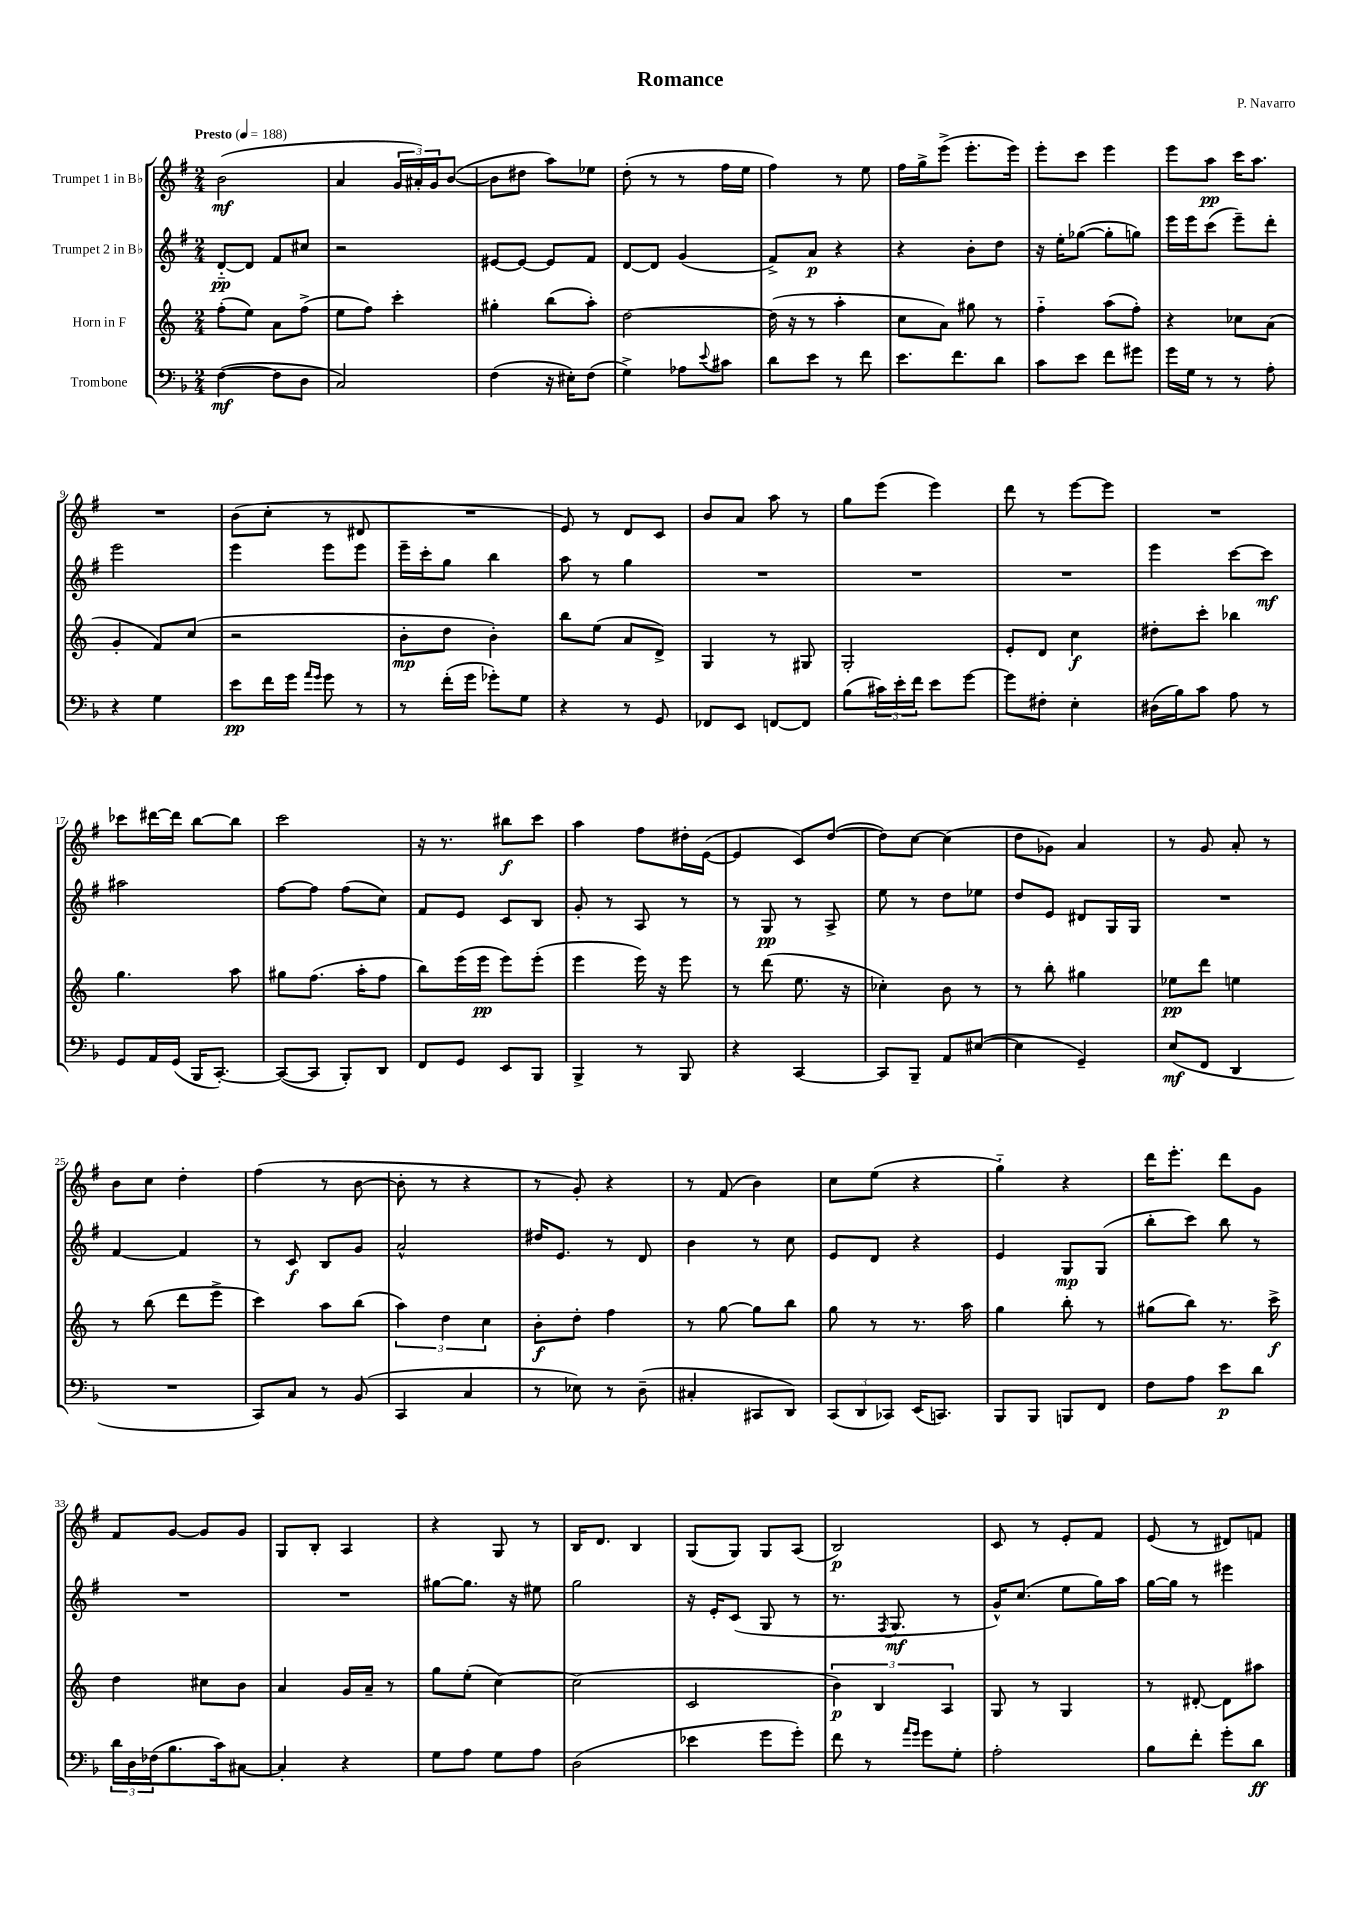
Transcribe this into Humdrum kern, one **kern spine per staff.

**kern	**kern	**kern	**kern
*staff4	*staff3	*staff2	*staff1
*clefF4	*clefG2	*clefG2	*clefG2
*k[b-]	*k[]	*k[f#]	*k[f#]
*M2/4	*M2/4	*M2/4	*M2/4
*MM188	*MM188	*MM188	*MM188
([4F\	(8ff'\L	[8d'~/L	(2b\
.	8ee\J)	8d/]J	.
8F\]L	8a\L	8f#/L	.
8D\J	(8ff^\J	8cc#/J	.
=	=	=	=
2C/)	8ee\L	2r	4a/
.	8ff\J)	.	.
.	4ccc'\	.	24g/LL
.	.	.	24a#'/)
.	.	.	24g/J
.	.	.	([8b/J
=	=	=	=
(4F\	4gg#'\	[8e#/L	8b\]L
.	.	8e#/_J	8dd#\J
16r	(8bb\L	8e#/]L	8aa\L)
16E#'\LK)	.	.	.
(8F\J	8aa'\J)	8f#/J	8ee-\J
=	=	=	=
4G^\)	[2dd\	[8d/L	(8dd'\
.	.	8d/]J	8r
8A-\L	.	(4g/	8r
8qqe/	.	.	.
8c#\J	.	.	16ff#\LL
.	.	.	16ee\JJ
=	=	=	=
8d\L	(16dd\]	8f#^/L)	4ff#\)
.	16r	.	.
8e\J	8r	8a/J	.
8r	4aa'\	4r	8r
8f\	.	.	8ee\
=	=	=	=
8.e\L	8cc\L	4r	16ff#\LL
.	.	.	16gg^\J
.	8a\J)	.	(8eee^\J
8.f\	.	.	.
.	8gg#\	8b'\L	8.eee'\L
8d\J	8r	8dd\J	.
.	.	.	16eee\Jk)
=	=	=	=
8c\L	4ff'~\	16r	8eee'\L
.	.	16ee'\LK	.
8e\J	.	([8gg-\J	8ccc\J
8f\L	(8aa\L	8gg-'\]L	4eee\
8g#\J	8ff'\J)	8gg\J)	.
=	=	=	=
16g\LL	4r	16eee\LL	8eee\L
16G\JJ	.	16eee\J	.
8r	.	(8ccc\J	8aa\J
8r	8cc-\L	8eee~\L)	16ccc\LK
.	.	.	8.aa\J
8A'\	(8a\J	8ddd'\J	.
=	=	=	=
4r	4g'/	2eee\	2r
4G\	8f/L)	.	.
.	(8cc/J	.	.
=	=	=	=
8e\L	2r	4eee\	(8b\L
16f\L	.	.	8cc'\J
16g\JJ	.	.	.
16qqa/LL	.	.	.
16qqg/JJ	.	.	.
8g\	.	8eee\L	8r
8r	.	8eee\J	8d#/
=	=	=	=
8r	8b'\L	16eee~\LL	2r
.	.	16ccc'\J	.
(16f'\LL	8dd\J	8gg\J	.
16g\JJ	.	.	.
8g-'\L)	4b'\)	4bb\	.
8G\J	.	.	.
=	=	=	=
4r	8bb\L	8aa\	8e/)
.	(8ee\J	8r	8r
8r	8a/L	4gg\	8d/L
8GG/	8d^/J)	.	8c/J
=	=	=	=
8FF-/L	4G/	2r	8b/L
8EE/J	.	.	8a/J
[8FF/L	8r	.	8aa\
8FF/]J	8G#/	.	8r
=	=	=	=
(8B-\L	2G'/	2r	8gg\L
24c#\L)	.	.	(8eee\J
24e'\	.	.	.
24f\JJ	.	.	.
8e\L	.	.	4eee\)
[8g\J	.	.	.
=	=	=	=
8g\]L	8e'/L	2r	8ddd\
8F#'\J	8d/J	.	8r
4E'\	4cc\	.	[8eee\L
.	.	.	8eee\]J
=	=	=	=
(16D#\LL	8dd#'\L	4eee\	2r
16B-\J)	.	.	.
8c\J	8ccc'\J	.	.
8A\	4bb-\	[8ccc\L	.
8r	.	8ccc\]J	.
=	=	=	=
8GG/L	4.gg\	2aa#\	8ccc-\L
16AA/L	.	.	[16ddd#\L
(16GG/JJ	.	.	16ddd#\]JJ
16BBB-/LK	.	.	[8bb\L
[8.CC'/J)	.	.	.
.	8aa\	.	8bb\]J
=	=	=	=
(8CC/_L	8gg#\L	[8ff#\L	2ccc\
8CC/]J	(8.ff\J	8ff#\]J	.
8BBB-'/L)	.	(8ff#\L	.
.	16aa'\LK	.	.
8DD/J	8ff\J	8cc\J)	.
=	=	=	=
8FF/L	8bb\L)	8f#/L	16r
.	.	.	8.r
8GG/J	(16eee\L	8e/J	.
.	16eee\JJ	.	.
8EE/L	8eee\L)	8c/L	8bb#\L
8BBB-/J	(8eee'\J	8B/J	8ccc\J
=	=	=	=
4BBB-^/	4eee\	8g'/	4aa\
.	.	8r	.
8r	16eee\)	8A/	8ff#\L
.	16r	.	.
8BBB-/	8eee\	8r	16dd#'\L
.	.	.	([16e\JJ
=	=	=	=
4r	8r	8r	4e/]
.	(8ddd\	8G/	.
[4CC/	8.ee\	8r	8c/L)
.	.	8A^/	([8dd/J
.	16r	.	.
=	=	=	=
8CC/]L	4cc-'\)	8ee\	8dd\]L)
8BBB-~/J	.	8r	[8cc\J
8AA/L	8b\	8dd\L	(4cc\]
([8E#/J	8r	8ee-\J	.
=	=	=	=
4E#\]	8r	8dd/L	8dd\L
.	8bb'\	8e/J	8g-\J)
4GG~/)	4gg#\	8d#/L	4a/
.	.	16G/L	.
.	.	16G/JJ	.
=	=	=	=
(8E/L	8ee-\L	2r	8r
8FF/J	8ddd\J	.	8g/
4DD/	4ee\	.	8a'/
.	.	.	8r
=	=	=	=
2r	8r	[4f#/	8b\L
.	(8bb\	.	8cc\J
.	8ddd\L	4f#/]	4dd'\
.	8eee^\J	.	.
=	=	=	=
8CC/L)	4ccc\)	8r	(4ff#\
8C/J	.	8c/	.
8r	8aa\L	8B/L	8r
(8BB-/	(8bb\J	8g/J	[8b\
=	=	=	=
4CC/	6aa\)	2a^^/	8b'\]
.	.	.	8r
.	6dd\	.	.
4C/	.	.	4r
.	6cc\	.	.
=	=	=	=
8r	8b'\L	16dd#/LK	8r
.	.	8.e/J	.
8E-\)	8dd'\J	.	8g'/)
8r	4ff\	8r	4r
(8D~\	.	8d/	.
=	=	=	=
4C#'/	8r	4b\	8r
.	[8gg\	.	(8f#/
8CC#/L	8gg\]L	8r	4b\)
8DD/J)	8bb\J	8cc\	.
=	=	=	=
(12CC/L	8gg\	8e/L	8cc\L
12DD/	.	.	.
.	8r	8d/J	(8ee\J
12CC-/J)	.	.	.
(16EE/LK	8.r	4r	4r
8.CC/J)	.	.	.
.	16aa\	.	.
=	=	=	=
8BBB-/L	4gg\	4e/	4gg'~\)
8BBB-/J	.	.	.
8BBB/L	8bb'\	8G/L	4r
8FF/J	8r	(8G/J	.
=	=	=	=
8F\L	(8gg#\L	8bb'\L	16ddd\LK
.	.	.	8.eee'\J
8A\J	8bb\J)	8ccc\J)	.
8e\L	8.r	8bb\	8ddd\L
8d\J	.	8r	8g\J
.	16ccc^\	.	.
=	=	=	=
24d\LL	4dd\	2r	8f#/L
24D\	.	.	.
(24F-\J	.	.	.
8.B-\	.	.	[8g/J
.	8cc#\L	.	8g/]L
16c\k)	.	.	.
[8C#\J	8b\J	.	8g/J
=	=	=	=
4C#'/]	4a/	2r	8G/L
.	.	.	8B'/J
4r	16g/LL	.	4A/
.	16a~/JJ	.	.
.	8r	.	.
=	=	=	=
8G\L	8gg\L	[8gg#\L	4r
8A\J	(8ee'\J	8.gg#\]J	.
8G\L	[4cc\)	.	8G/
.	.	16r	.
8A\J	.	8ee#\	8r
=	=	=	=
(2D\	(2cc\]	2gg\	16B/LK
.	.	.	8.d/J
.	.	.	4B/
=	=	=	=
4e-\	2c/	16r	(8G/L
.	.	16e'/LK	.
.	.	(8c/J	8G/J)
8g\L	.	8G/	8G/L
8g'\J)	.	8r	(8A/J
=	=	=	=
8f\	6b\)	8.r	2B/)
8r	.	.	.
.	6B/	.	.
.	.	8qF#/	.
.	.	8.G/	.
16qqa/LL	.	.	.
16qqg/JJ	.	.	.
8g\L	.	.	.
.	6A/	.	.
8G'\J	.	8r	.
=	=	=	=
2A'\	8G/	16g^^/LK)	8c/
.	.	(8.cc/J	.
.	8r	.	8r
.	4G/	8ee\L	8e'/L
.	.	16gg\L)	8f#/J
.	.	16aa\JJ	.
=	=	=	=
8B-\L	8r	[16gg\LL	(8e/
.	.	16gg\]JJ	.
8f'\J	[8d#'/	8r	8r
8g'\L	8d#\]L	4eee#\	8d#/L)
8d\J	8aa#\J	.	8f/J
==	==	==	==
*-	*-	*-	*-
